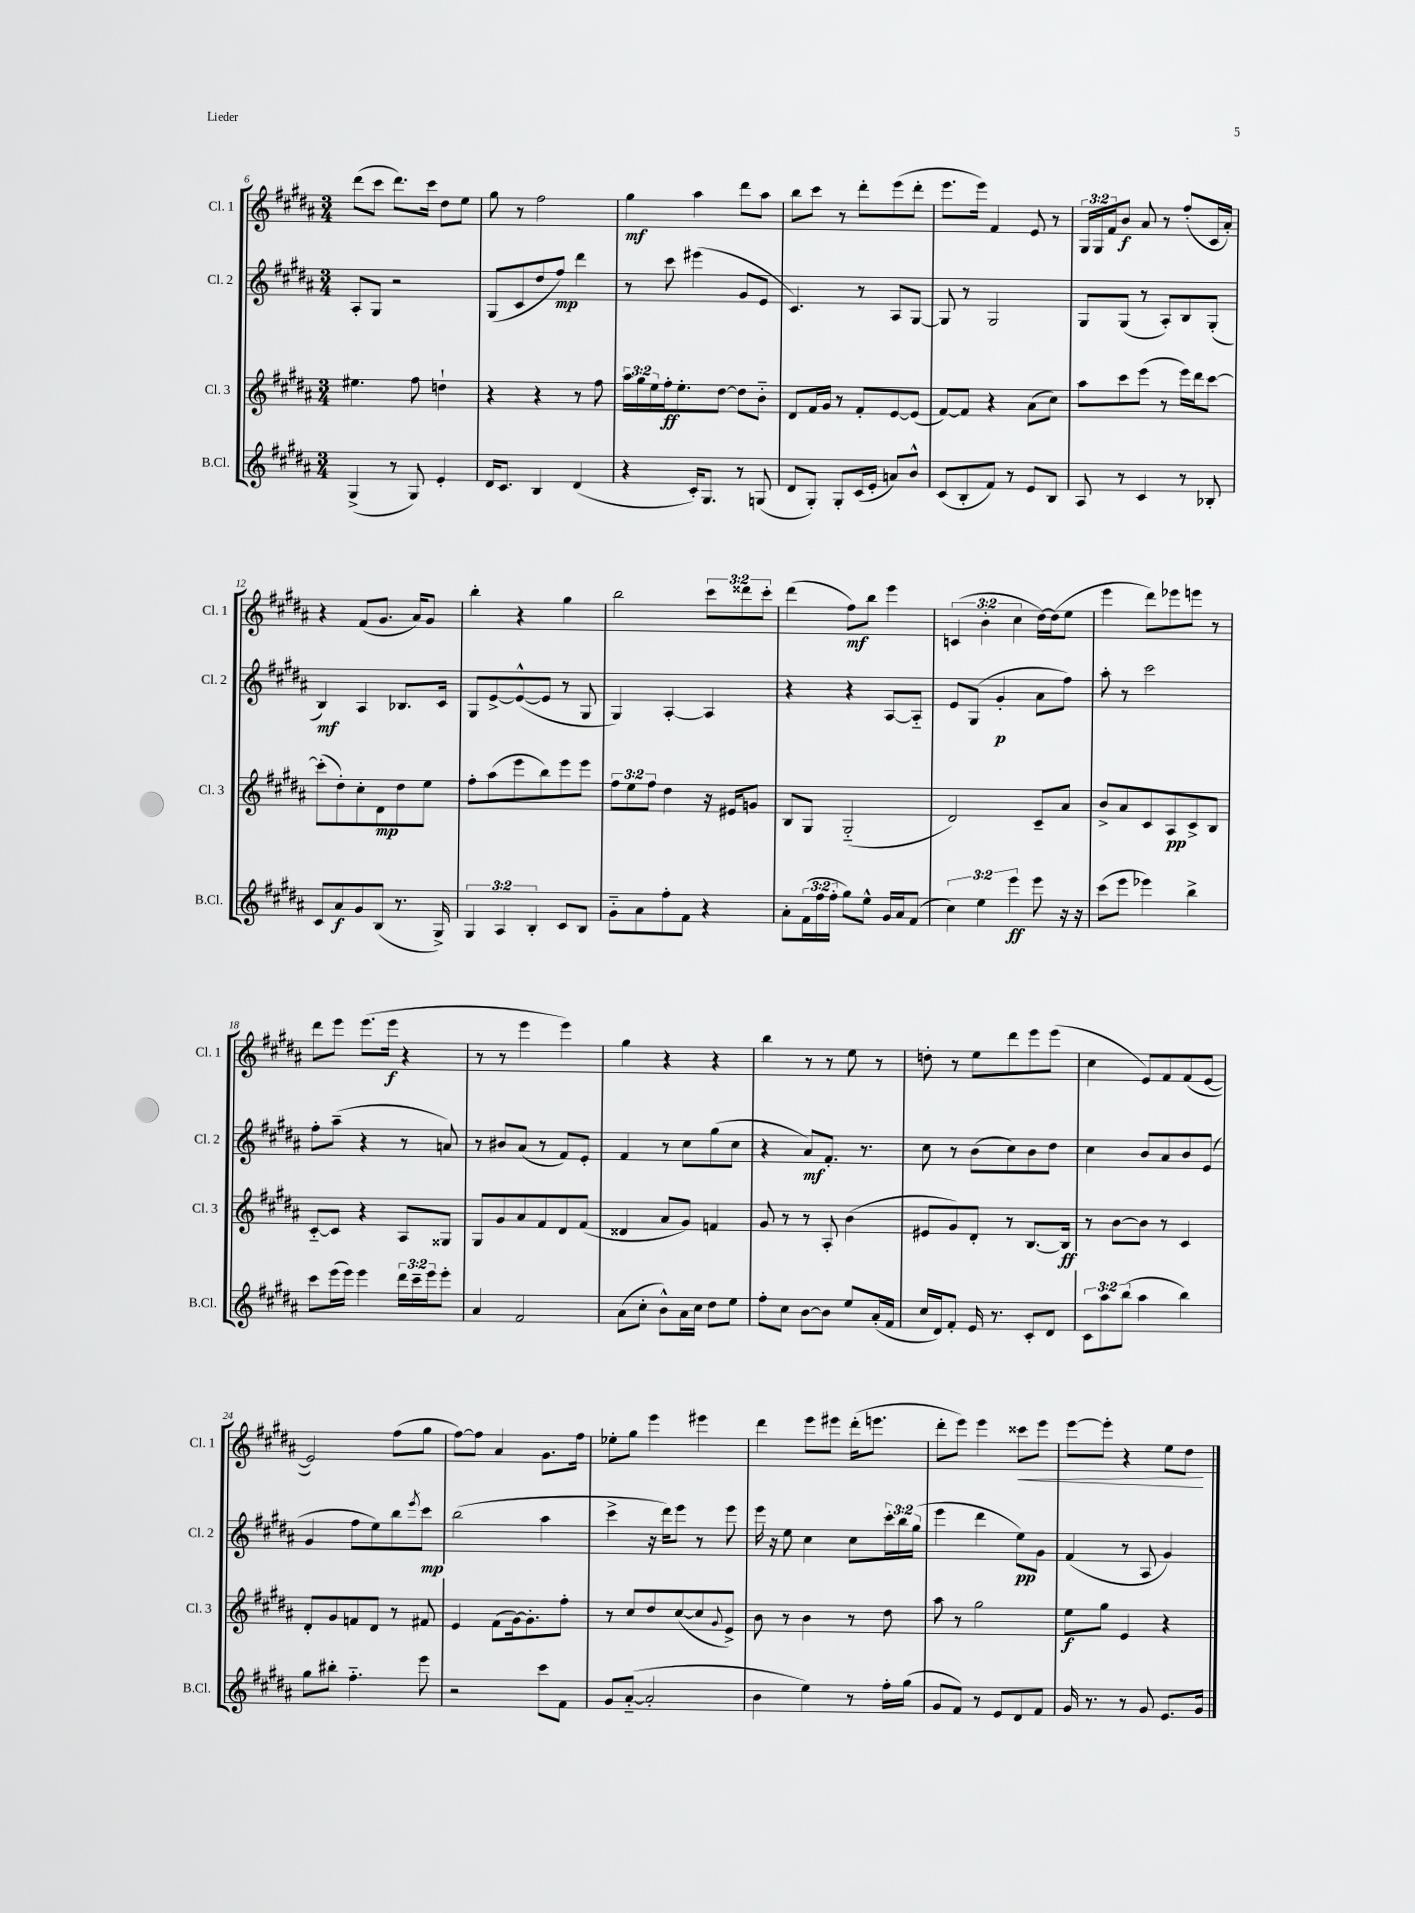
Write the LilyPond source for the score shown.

<<
\new StaffGroup <<
\new Staff = "s0" \with { instrumentName = "Cl. 1" shortInstrumentName = "Cl. 1" } {
    \clef treble \key b \major \numericTimeSignature \time 3/4 \override Staff.TupletNumber.text = #tuplet-number::calc-fraction-text
    dis'''8( cis'''8 dis'''8.) cis'''16 dis''8 e''8 |
    gis''8 r8 fis''2 |
    gis''4\mf ais''4 dis'''8 ais''8 |
    b''8 cis'''8 r8 dis'''8-. e'''8( dis'''8-. |
    e'''8. e'''16) fis'4 e'8 r8 |
    \tuplet 3/2 { gis16 gis16 fis'16 } b'8\f ais'8 r8 fis''8-.( cis'16 ais'16-.) |
    r4 fis'8( gis'8. ais'16) gis'8 |
    b''4-. r4 gis''4 |
    b''2 \tuplet 3/2 { cis'''8 disis'''8 cis'''8-. } |
    dis'''4( fis''8\mf) b''8 e'''4 |
    \tuplet 3/2 { c'4( b'4-. cis''4 } dis''16~) dis''16( e''8 |
    e'''4 dis'''8) ees'''8 e'''8 r8 |
    dis'''8 e'''8 e'''8.( e'''16\f r4 |
    r8 r8 e'''4 e'''4) |
    gis''4 r4 r4 |
    b''4 r8 r8 e''8 r8 |
    d''8-. r8 e''8 dis'''8 e'''8 e'''8( |
    cis''4 e'8) fis'8 fis'8( e'8~ |
    e'2) fis''8( gis''8 |
    fis''8~) fis''8 ais'4 gis'8. fis''16 |
    ees''8-. gis''8 e'''4 eis'''4 |
    dis'''4 e'''8 eis'''8 dis'''16-.( e'''8. |
    dis'''8-. e'''8) e'''4 cisis'''8\< e'''8 |
    e'''8~ e'''8-. r4 e''8 dis''8\! \bar "|." |
}
\new Staff = "s1" \with { instrumentName = "Cl. 2" shortInstrumentName = "Cl. 2" } {
    \clef treble \key b \major \numericTimeSignature \time 3/4 \override Staff.TupletNumber.text = #tuplet-number::calc-fraction-text
    ais8-. gis8 r2 |
    gis8( cis'8 dis''8 fis''8\mp) dis'''4 |
    r8 cis'''8 eis'''4( gis'8 e'8 |
    cis'4.) r8 ais8 gis8~ |
    gis8 r8 gis2 |
    gis8 gis8( r8 ais8-.) b8 gis8-.( |
    b4\mf) ais4 bes8. cis'16 |
    gis8 e'8~-> e'8~-^( e'8 r8 gis8 |
    gis4) ais4~-. ais4 |
    r4 r4 ais8~ ais8-_ |
    e'8 gis8( gis'4-.\p ais'8 fis''8) |
    ais''8-. r8 cis'''2 |
    fis''8-. ais''8--( r4 r8 a'8) |
    r8 bis'8 ais'8( r8 fis'8) e'8-. |
    fis'4 r8 cis''8 gis''8( cis''8 |
    r4 ais'8\mf) fis'8.-. r8. |
    cis''8 r8 b'8( cis''8) b'8 dis''8 |
    cis''4 b'8 ais'8 b'8 e'8( |
    gis'4 fis''8 e''8) b''8 \acciaccatura { e'''8 } cis'''8\mp |
    b''2( ais''4 |
    cis'''4-> r16 dis'''16) e'''8 r8 e'''8 |
    e'''16 r16 e''8 cis''4 cis''8 \tuplet 3/2 { cis'''16-. b''16 gis''16( } |
    e'''4 dis'''4 e''8\pp) gis'8 |
    fis'4( r8 ais8 gis'4) \bar "|." |
}
\new Staff = "s2" \with { instrumentName = "Cl. 3" shortInstrumentName = "Cl. 3" } {
    \clef treble \key b \major \numericTimeSignature \time 3/4 \override Staff.TupletNumber.text = #tuplet-number::calc-fraction-text
    eis''4. fis''8 d''4-! |
    r4 r4 r8 fis''8 |
    \tuplet 3/2 { ais''16 gis''16 e''16 } fis''16-.\ff e''8.-. dis''8~ dis''8 b'8-_ |
    dis'8 fis'16 gis'16 r8 fis'8-. e'8~ e'8( |
    fis'8~) fis'8 r4 ais'8( cis''8) |
    ais''8 cis'''8 e'''8( r8 e'''16) dis'''16 cis'''8~ |
    cis'''8-.( dis''8-.) cis''8-. dis'8\mp dis''8 e''8 |
    fis''8-. ais''8( e'''8 b''8) e'''8 e'''8 |
    \tuplet 3/2 { fis''8 e''8 fis''8 } dis''4 r16 eis'16 g'8 |
    b8 gis8 gis2-_( |
    dis'2) cis'8-- ais'8 |
    b'8-> ais'8 cis'8 ais8\pp cis'8-> b8 |
    cis'8~-_ cis'8 r4 ais8 gisis8 |
    gis8 gis'8 ais'8 fis'8 dis'8 fis'8( |
    disis'4 ais'8 gis'8) f'4 |
    gis'8 r8 r8 ais8-. b'4( |
    eis'8 gis'8) dis'8-. r8 b8.~ b16\ff |
    r8 b'8~ b'8 r8 cis'4 |
    dis'8-. gis'8 f'8 dis'8 r8 fis'8 |
    e'4 fis'8( gis'16~) gis'8.-. fis''8-. |
    r8 cis''8 dis''8 cis''8~( cis''8 \appoggiatura { gis'8 } e'8->) |
    b'8 r8 b'4 r8 dis''8 |
    ais''8 r8 gis''2 |
    e''8\f gis''8 e'4 r4 \bar "|." |
}
\new Staff = "s3" \with { instrumentName = "B.Cl." shortInstrumentName = "B.Cl." } {
    \clef treble \key b \major \numericTimeSignature \time 3/4 \override Staff.TupletNumber.text = #tuplet-number::calc-fraction-text
    gis4->( r8 gis8) e'4-. |
    dis'16 cis'8. b4 dis'4( |
    r4 cis'16-.) gis8. r8 g8( |
    dis'8 gis8-.) gis8-. cis'16( e'16-. a'8) b'8-^ |
    cis'8( b8-. fis'8) r8 e'8 b8 |
    ais8 r8 cis'4 r8 bes8-. |
    cis'8 ais'8\f gis'8 b8( r8. gis16->) |
    \tuplet 3/2 { gis4 ais4 b4-. } cis'8 b8 |
    gis'8-_ ais'8 fis''8-. fis'8 r4 |
    ais'8-. \tuplet 3/2 { fis'16( fis''16 fis''16-. } gis''8) e''8-^ gis'16 ais'16 fis'8( |
    \tuplet 3/2 { cis''4) e''4 e'''4\ff } e'''8 r16 r16 |
    cis'''8( e'''8 ees'''4) b''4-> |
    cis'''8 e'''16( e'''16) e'''4 \tuplet 3/2 { dis'''16 cis'''16-- e'''16 } e'''8-. |
    ais'4 fis'2 |
    ais'8( cis''8-. b'8-^) ais'16 cis''16 dis''8 e''8 |
    fis''8-. cis''8 b'8~ b'8 e''8 ais'16-.( fis'16 |
    cis''16 dis'16) fis'8-. e'16 r8. cis'8-. dis'8 |
    \tuplet 3/2 { cis'8 ais''8 b''8( } ais''4 b''4) |
    gis''8 bis''8-. fis''4.-_ e'''8 |
    r2 cis'''8 fis'8 |
    gis'8 ais'8~-_( ais'2-. |
    b'4 e''4) r8 fis''16-. gis''16( |
    gis'8 fis'8) r8 e'8 dis'8 fis'8 |
    gis'16 r8. r8 gis'8 e'8. gis'16 \bar "|." |
}
>>
>>
\layout { \context { \Score currentBarNumber = #6 } }
